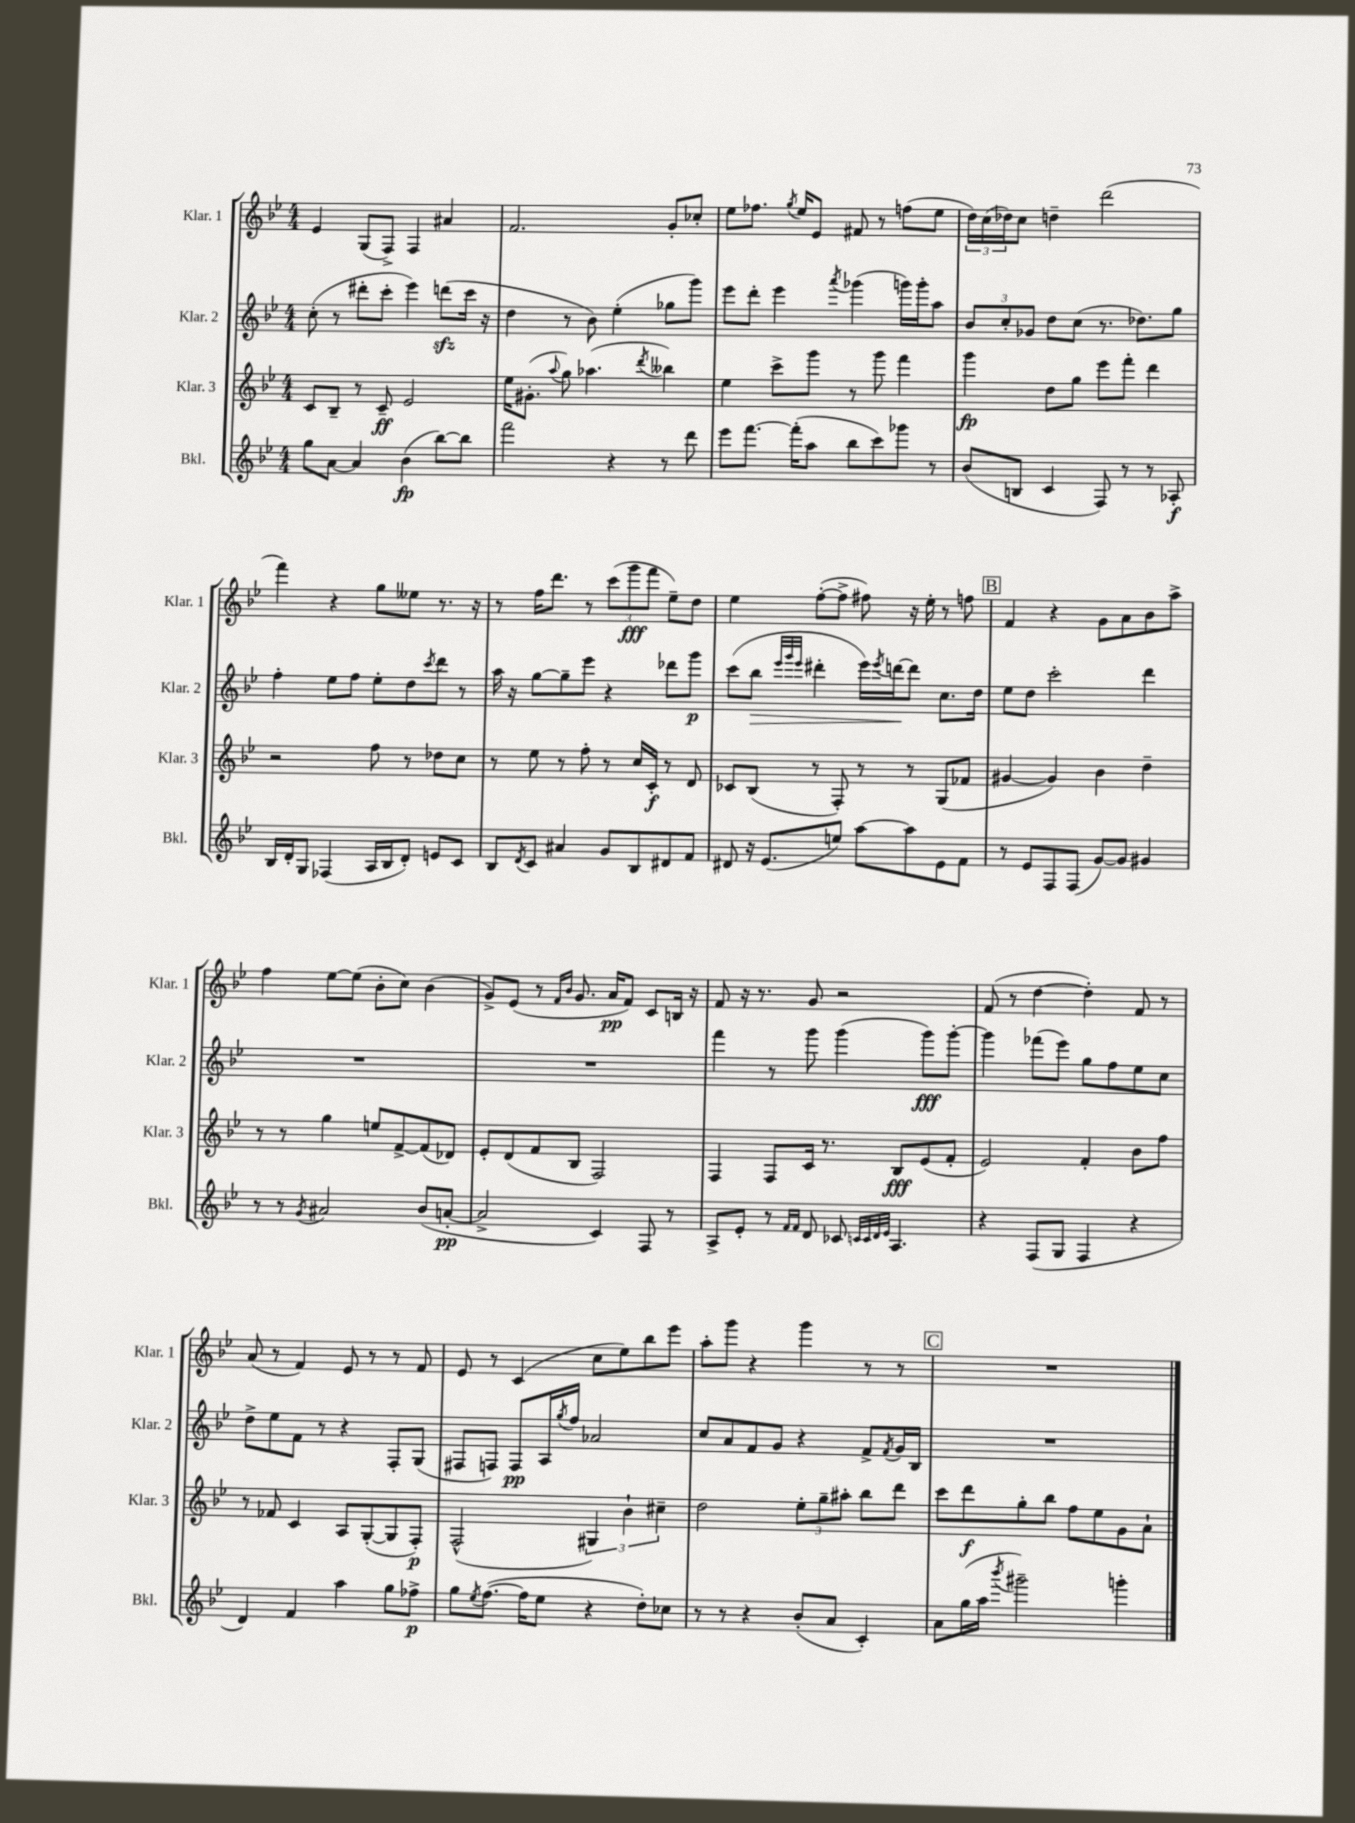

**kern	**dynam	**kern	**dynam	**kern	**dynam	**kern	**dynam
*part4	*part4	*part3	*part3	*part2	*part2	*part1	*part1
*staff4	*staff4	*staff3	*staff3	*staff2	*staff2	*staff1	*staff1
*I"Bkl.	*	*I"Klar. 3	*	*I"Klar. 2	*	*I"Klar. 1	*
*I'Bkl.	*	*I'Klar. 3	*	*I'Klar. 2	*	*I'Klar. 1	*
*clefG2	*	*clefG2	*	*clefG2	*	*clefG2	*
*k[b-e-]	*	*k[b-e-]	*	*k[b-e-]	*	*k[b-e-]	*
*M4/4	*	*M4/4	*	*M4/4	*	*M4/4	*
=6	=6	=6	=6	=6	=6	=6	=6
8gg\L	.	8c/L	.	(8cc'\	.	4e-/	.
[8a\J	.	8B-~/J	.	8r	.	.	.
4a/]	.	8r	.	8ddd#X'\L	.	(8G/L	.
.	.	8c~/	ff	8ccc'\J	.	8F^/J)	.
(4b-\	fp	2e-/	.	4eee-\)	.	4F/	.
[8bb-\L)	.	.	.	(8dddnzz\L	.	4a#X/	.
8bb-\J]	.	.	.	16ccc\Jk	.	.	.
.	.	.	.	16r	.	.	.
=7	=7	=7	=7	=7	=7	=7	=7
2fff\	.	16ee-\KL	.	4dd\	.	2.f/	.
.	.	(8.g#X'\J	.	.	.	.	.
.	.	8qqaa/	.	.	.	.	.
.	.	8gg\)	.	8r	.	.	.
.	.	(4.aa-X\	.	8b-\)	.	.	.
4r	.	.	.	(4ee-'\	.	.	.
.	.	8qddd/	.	.	.	.	.
8r	.	4bb--X\)	.	8gg-X\L	.	8g'/L	.
8ddd\	.	.	.	8ggg\J)	.	8cc-X'/J	.
=8	=8	=8	=8	=8	=8	=8	=8
8eee-\L	.	4ee-\	.	8eee-\L	.	8ee-\L	.
[8.fff\J	.	.	.	8ddd'\J	.	8.ff-X\J	.
.	.	8ccc^\L	.	4eee-\	.	.	.
.	.	.	.	.	.	8qgg/	.
(16fff'\KL]	.	.	.	.	.	16ee-/KL	.
8aa\J	.	8ggg\J	.	.	.	8e-/J	.
.	.	.	.	8qaaa/	.	.	.
8bb-\L	.	8r	.	(4ggg-X\	.	8f#X/	.
8ccc\)	.	8ggg\	.	.	.	8r	.
8ggg-X\J	.	4fff\	.	16gggn\LL)	.	(8ffn\L	.
.	.	.	.	16ggg'\J	.	.	.
8r	.	.	.	8aa\J	.	8ee-\J	.
=9	=9	=9	=9	=9	=9	=9	=9
(8b-/L	.	4ggg\	fp	12b-/L	.	24dd\LL)	.
.	.	.	.	.	.	(24cc\	.
.	.	.	.	12cc'/	.	24dd-X\J)	.
8Bn/J	.	.	.	.	.	8cc\J	.
.	.	.	.	12g-X/J	.	.	.
4c/	.	8dd\L	.	8dd\L	.	4ddn~\	.
.	.	8gg\J	.	(8cc\J	.	.	.
8F/)	.	8eee-\L	.	8.r	.	(2ddd\	.
8r	.	8fff'\J	.	.	.	.	.
.	.	.	.	8.dd-X\L)	.	.	.
8r	.	4ddd\	.	.	.	.	.
8A-X'/	f	.	.	8gg\J	.	.	.
!!LO:LB:g=z
=10	=10	=10	=10	=10	=10	=10	=10
16B-/LL	.	2r	.	4ff'\	.	4fff\)	.
16d'/J	.	.	.	.	.	.	.
8G/J	.	.	.	.	.	.	.
(4F-X/	.	.	.	8ee-\L	.	4r	.
.	.	.	.	8ff\J	.	.	.
16A/LL	.	8ff\	.	8ee-'\L	.	8gg\L	.
16B-/J	.	.	.	.	.	.	.
8d'/J)	.	8r	.	8dd\	.	8ee--X\J	.
.	.	.	.	8qccc/	.	.	.
8en/L	.	8dd-X\L	.	8ddd\J	.	8.r	.
8c/J	.	8cc\J	.	8r	.	.	.
.	.	.	.	.	.	16r	.
=11	=11	=11	=11	=11	=11	=11	=11
8B-/L	.	8r	.	16aa\	.	8r	.
.	.	.	.	16r	.	.	.
8qd/	.	.	.	.	.	.	.
8c/J	.	8ee-\	.	[8gg\L	.	16ff\KL	.
.	.	.	.	.	.	8.ddd\J	.
4a#X/	.	8r	.	8gg~\]	.	.	.
.	.	8ff'\	.	8eee-\J	.	8r	.
8g/L	.	8r	.	4r	.	(12ccc\L	.
.	.	.	.	.	.	12ggg\	fff
8B-/	.	16cc/LL	.	.	.	.	.
.	.	.	.	.	.	12fff\J	.
.	.	16c'/JJ	f	.	.	.	.
8d#X/	.	8r	.	8ddd-X\L	.	8ee-~\L)	.
8f/J	.	8d/	.	8ggg\J	p	8dd\J	.
=12	=12	=12	=12	=12	=12	=12	=12
8d#X/	.	8c-X/L	.	(8ccc\L	.	4ee-\	.
!	!	!	!	!	!LO:HP:b	!	!
16r	.	(8B-/J	.	8bb-\J	>	.	.
(8.e-/L	.	.	.	.	.	.	.
.	.	.	.	32qqeee-/LLL	.	.	.
.	.	.	.	32qqggg/	.	.	.
.	.	.	.	32qqeee-/JJJ	.	.	.
.	.	8r	.	4ddd#X'\	.	([8ff'\L	.
8een/J)	.	8F'/)	.	.	.	8ff^\J]	.
[8aa\L	.	8r	.	16eee-\LL)	.	8ff#X\)	.
.	.	.	.	8qeee-/	.	.	.
.	.	.	.	[16dddn\J	.	.	.
8aa\]	.	8r	.	8ddd\J]	]	16r	.
.	.	.	.	.	.	16ee-'\	.
8e-\	.	(8G/L	.	8.cc\L	.	8r	.
8f\J	.	8f-X/J	.	.	.	8ffn\	.
.	.	.	.	16dd\Jk	.	.	.
!!LO:REH:place=s1:t=B
=13	=13	=13	=13	=13	=13	=13	=13
8r	.	[4g#X/	.	8ee-\L	.	4f/	.
8e-/L	.	.	.	8dd\J	.	.	.
8F/	.	4g#/])	.	2ccc'\	.	4r	.
(8F/J	.	.	.	.	.	.	.
[8g/L)	.	4b-\	.	.	.	8g\L	.
8g/J]	.	.	.	.	.	8a\	.
4g#X/	.	4dd~\	.	4ddd\	.	8b-\	.
.	.	.	.	.	.	8aa^\J	.
!!LO:LB:g=z
=14	=14	=14	=14	=14	=14	=14	=14
8r	.	8r	.	1r	.	4ff\	.
8r	.	8r	.	.	.	.	.
8qg/	.	.	.	.	.	.	.
2a#X/	.	4gg\	.	.	.	[8ee-\L	.
.	.	.	.	.	.	(8ee-\J]	.
.	.	8een/L	.	.	.	8b-'\L	.
.	.	[8f^/	.	.	.	8cc\J)	.
(8b-/L	.	(8f/]	.	.	.	(4b-\	.
[8an'/J	pp	8d-X/J)	.	.	.	.	.
=15	=15	=15	=15	=15	=15	=15	=15
2a^/]	.	8e-'/L	.	1r	.	8g^/L)	.
.	.	(8d/	.	.	.	(8e-/J	.
.	.	8f/	.	.	.	8r	.
.	.	.	.	.	.	16qqf/LL	.
.	.	.	.	.	.	16qqb-/JJ	.
.	.	8B-/J	.	.	.	8.g/	.
4c/)	.	2F/)	.	.	.	.	.
.	.	.	.	.	.	16a/KL	pp
.	.	.	.	.	.	8f/J)	.
8F/	.	.	.	.	.	8c/L	.
8r	.	.	.	.	.	16Bn/Jk	.
.	.	.	.	.	.	16r	.
=16	=16	=16	=16	=16	=16	=16	=16
8A^/L	.	4F/	.	4fff\	.	8f/	.
8e-'/J	.	.	.	.	.	16r	.
.	.	.	.	.	.	8.r	.
8r	.	8F/L	.	8r	.	.	.
16qqf/LL	.	.	.	.	.	.	.
16qqf/JJ	.	.	.	.	.	.	.
8d/	.	16c/Jk	.	8ggg\	.	8g/	.
.	.	8.r	.	.	.	.	.
8c-X/	.	.	.	(4ggg\	.	2r	.
32qqcn/LLL	.	.	.	.	.	.	.
32qqc/	.	.	.	.	.	.	.
32qqd/	.	.	.	.	.	.	.
32qqe-/JJJ	.	.	.	.	.	.	.
4.A/	.	8B-/L	fff	.	.	.	.
.	.	(8e-/	.	8ggg\L)	fff	.	.
.	.	8f'/J	.	[8ggg'\J	.	.	.
=17	=17	=17	=17	=17	=17	=17	=17
4r	.	2e-/)	.	4ggg\]	.	(8f/	.
.	.	.	.	.	.	8r	.
(8F/L	.	.	.	(8fff-X\L	.	[4dd\	.
8G/J	.	.	.	8eee-\J)	.	.	.
4F/	.	4f'/	.	8gg\L	.	4dd'\])	.
.	.	.	.	8ff\	.	.	.
4r	.	8b-\L	.	8ee-\	.	8f/	.
.	.	8ff\J	.	8cc\J	.	8r	.
!!LO:LB:g=z
=18	=18	=18	=18	=18	=18	=18	=18
4d/)	.	8r	.	8dd^\L	.	(8a/	.
.	.	8f-X/	.	8ee-\	.	8r	.
4f/	.	4c/	.	8f\J	.	4f/)	.
.	.	.	.	8r	.	.	.
4aa\	.	8A/L	.	4r	.	8e-/	.
.	.	([8G'/	.	.	.	8r	.
8gg\L	.	8G/]	.	8F'/L	.	8r	.
8ff-X^\J	p	8F'/J)	p	(8G/J	.	8f/	.
=19	=19	=19	=19	=19	=19	=19	=19
8gg\L	.	(2F^^/	.	8F#X/L	.	8e-/	.
8qee-/	.	.	.	.	.	.	.
([8.ff\J	.	.	.	8Fn/J)	.	8r	.
.	.	.	.	8F/L	pp	(4c/	.
16ff\KL]	.	.	.	.	.	.	.
8ee-\J	.	.	.	16A/L	.	.	.
.	.	.	.	8qgg/	.	.	.
.	.	.	.	16ff/JJ	.	.	.
4r	.	6G#X/)	.	2a-X/	.	8cc\L	.
.	.	.	.	.	.	8ee-\)	.
.	.	6b-`\	.	.	.	.	.
8dd'\L)	.	.	.	.	.	8bb-\	.
.	.	6cc#X~\	.	.	.	.	.
8cc-X\J	.	.	.	.	.	8eee-\J	.
=20	=20	=20	=20	=20	=20	=20	=20
8r	.	2dd\	.	8cc/L	.	8aa'\L	.
8r	.	.	.	8a/	.	8ggg\J	.
4r	.	.	.	8f/	.	4r	.
.	.	.	.	8g/J	.	.	.
(8b-'/L	.	12ee-'\L	.	4r	.	4ggg\	.
.	.	12gg~\	.	.	.	.	.
8a/J	.	.	.	.	.	.	.
.	.	12aa#X'\J	.	.	.	.	.
4c'/)	.	8bb-\L	.	8f^/L	.	8r	.
.	.	.	.	8qf/	.	.	.
.	.	8ddd\J	.	16g/L	.	8r	.
.	.	.	.	16B-/JJ	.	.	.
!!LO:REH:place=s1:t=C
=21	=21	=21	=21	=21	=21	=21	=21
8a\L	.	8ccc\L	.	1r	.	1r	.
(16gg\L	.	8ddd\	f	.	.	.	.
16aa\JJ	.	.	.	.	.	.	.
8qbbb-/	.	.	.	.	.	.	.
2ggg#X~\)	.	8gg'\	.	.	.	.	.
.	.	8bb-\J	.	.	.	.	.
.	.	8ff\L	.	.	.	.	.
.	.	8ee-\	.	.	.	.	.
4gggn'\	.	8g\	.	.	.	.	.
.	.	8a`\J	.	.	.	.	.
==	==	==	==	==	==	==	==
*-	*-	*-	*-	*-	*-	*-	*-
